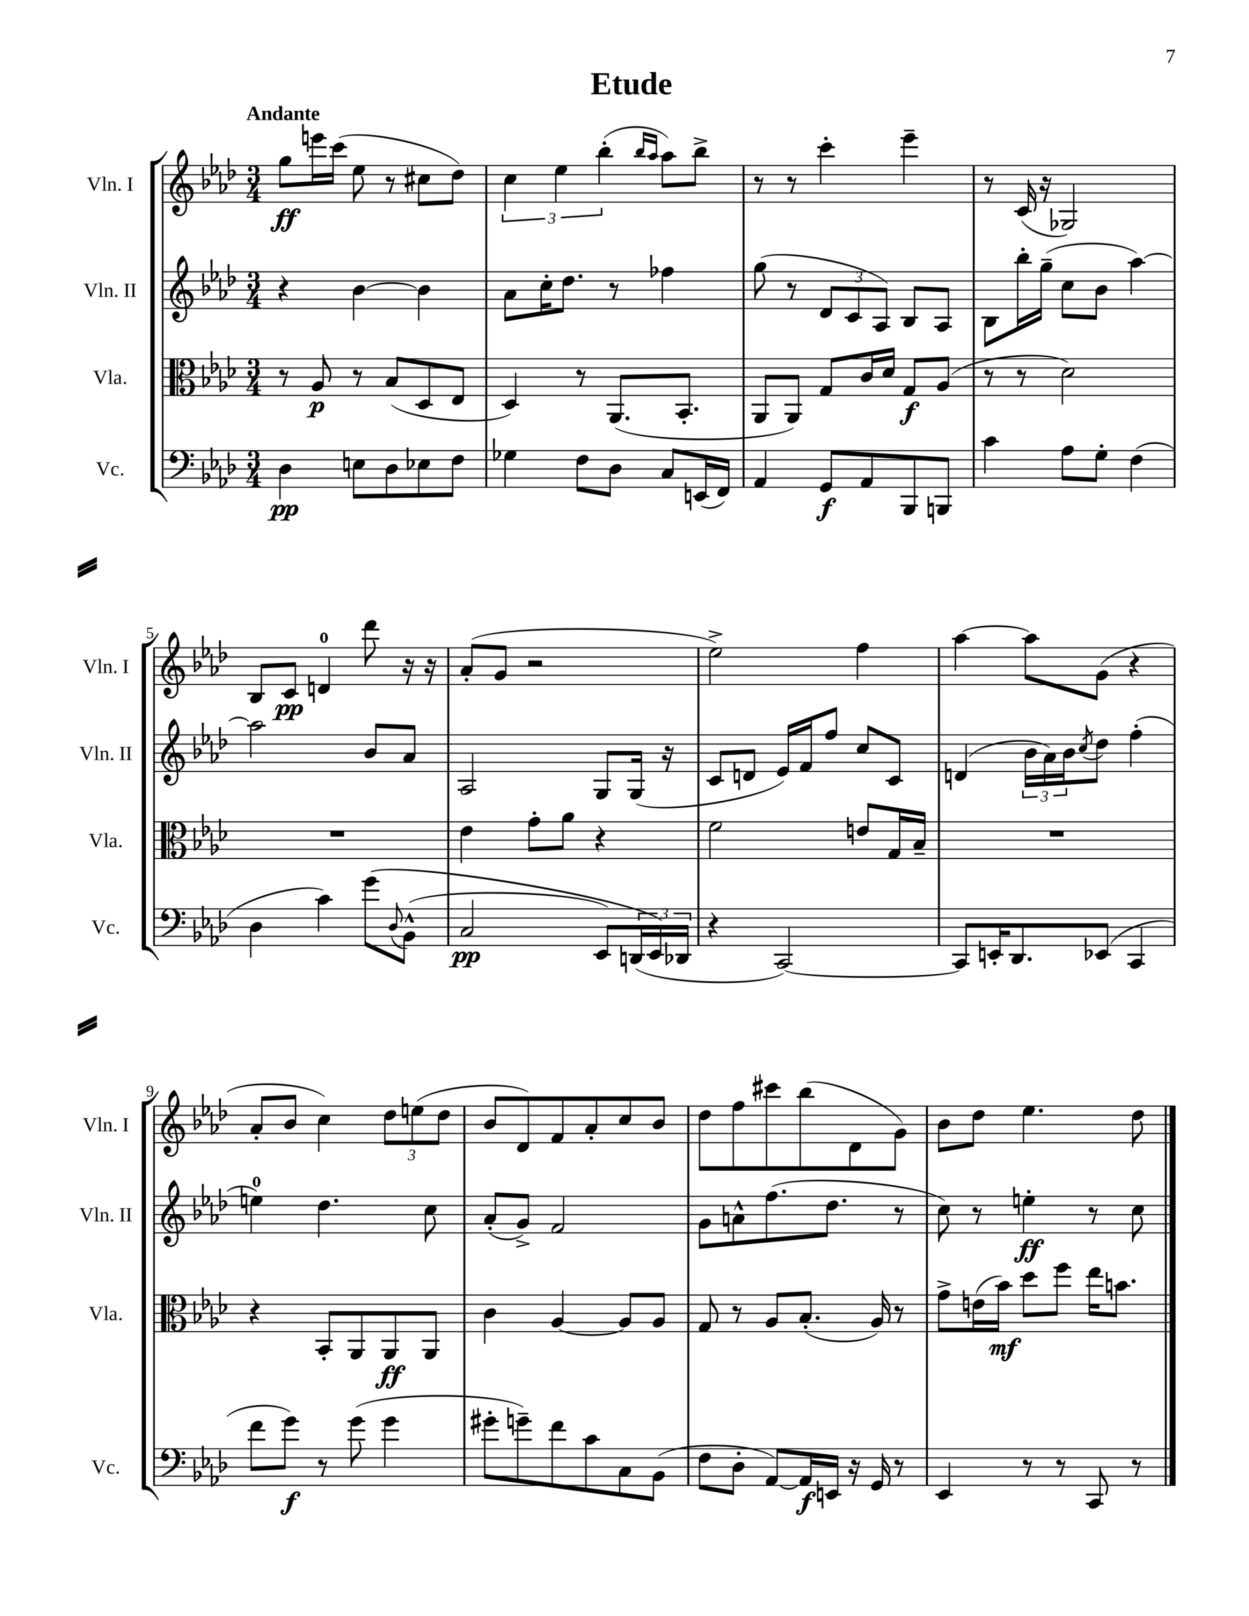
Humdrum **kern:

**kern	**dynam	**kern	**dynam	**kern	**dynam	**kern	**dynam
*part4	*part4	*part3	*part3	*part2	*part2	*part1	*part1
*staff4	*staff4	*staff3	*staff3	*staff2	*staff2	*staff1	*staff1
*I"Vc.	*	*I"Vla.	*	*I"Vln. II	*	*I"Vln. I	*
*I'Vc.	*	*I'Vla.	*	*I'Vln. II	*	*I'Vln. I	*
*clefF4	*	*clefC3	*	*clefG2	*	*clefG2	*
*k[b-e-a-d-]	*	*k[b-e-a-d-]	*	*k[b-e-a-d-]	*	*k[b-e-a-d-]	*
*M3/4	*	*M3/4	*	*M3/4	*	*M3/4	*
=1	=1	=1	=1	=1	=1	=1	=1
!	!	!	!	!	!	!LO:TX:a:B:t=Andante	!
4D-\	pp	8r	.	4r	.	8gg\L	ff
.	.	8A-/	p	.	.	16eeen\L	.
.	.	.	.	.	.	(16ccc\JJ	.
8En\L	.	8r	.	[4b-\	.	8ee-\	.
8D-\	.	(8B-/L	.	.	.	8r	.
8E-X\	.	8D-/	.	4b-\]	.	8cc#X\L	.
8F\J	.	8E-/J	.	.	.	8dd-\J)	.
=2	=2	=2	=2	=2	=2	=2	=2
4G-X\	.	4D-/)	.	8a-\L	.	6cc\	.
.	.	.	.	16cc'\K	.	.	.
.	.	.	.	.	.	6ee-\	.
.	.	.	.	8.dd-\J	.	.	.
8F\L	.	8r	.	.	.	.	.
.	.	.	.	.	.	(6bb-'\	.
8D-\J	.	(8.AA-/L	.	8r	.	.	.
.	.	.	.	.	.	16qqbb-/LL	.
.	.	.	.	.	.	16qqaa-/JJ	.
8C/L	.	.	.	4ff-X\	.	8aa-\L)	.
.	.	8.BB-'/J	.	.	.	.	.
(16EEn/L	.	.	.	.	.	8bb-^\J	.
16FF/JJ)	.	.	.	.	.	.	.
=3	=3	=3	=3	=3	=3	=3	=3
4AA-/	.	8AA-/L	.	(8gg\	.	8r	.
.	.	8AA-/J)	.	8r	.	8r	.
8GG/L	f	8G/L	.	12d-/L	.	4ccc'\	.
.	.	.	.	12c/	.	.	.
8AA-/	.	16c/L	.	.	.	.	.
.	.	.	.	12A-/J)	.	.	.
.	.	16d-/JJ	.	.	.	.	.
8BBB-/	.	8G/L	f	8B-/L	.	4eee-~\	.
8BBBn/J	.	(8A-/J	.	8A-/J	.	.	.
=4	=4	=4	=4	=4	=4	=4	=4
4c\	.	8r	.	8B-\L	.	8r	.
.	.	8r	.	16bb-'\L	.	(16c/	.
.	.	.	.	(16gg~\JJ	.	16r	.
8A-\L	.	2d-\)	.	8cc\L	.	2G-X/)	.
8G'\J	.	.	.	8b-\J	.	.	.
(4F\	.	.	.	[4aa-\)	.	.	.
!!LO:LB:g=z
=5	=5	=5	=5	=5	=5	=5	=5
4D-\	.	2.r	.	2aa-\]	.	8B-/L	.
.	.	.	.	.	.	8c/J	pp
4c\)	.	.	.	.	.	4dn/	.
(8g\L	.	.	.	8b-/L	.	8ddd-\	.
8qqD-/	.	.	.	.	.	.	.
(8BB-^^\J	.	.	.	8a-/J	.	16r	.
.	.	.	.	.	.	16r	.
=6	=6	=6	=6	=6	=6	=6	=6
2C/	pp	4e-\	.	2A-/	.	(8a-'/L	.
.	.	.	.	.	.	8g/J	.
.	.	8g'\L	.	.	.	2r	.
.	.	8a-\J	.	.	.	.	.
8EE-/L)	.	4r	.	8G/L	.	.	.
(24DDn/L	.	.	.	(16G/Jk	.	.	.
24EE-/)	.	.	.	.	.	.	.
.	.	.	.	16r	.	.	.
24DD-X/JJ	.	.	.	.	.	.	.
=7	=7	=7	=7	=7	=7	=7	=7
4r	.	2f\	.	8c/L	.	2ee-^\)	.
.	.	.	.	8dn/J	.	.	.
[2CC/)	.	.	.	16e-/LL)	.	.	.
.	.	.	.	16f/J	.	.	.
.	.	.	.	8ff/J	.	.	.
.	.	8en/L	.	8cc/L	.	4ff\	.
.	.	16G/L	.	8c/J	.	.	.
.	.	16B-~/JJ	.	.	.	.	.
=8	=8	=8	=8	=8	=8	=8	=8
8CC/L]	.	2.r	.	(4dn/	.	[4aa-\	.
16EEn'/K	.	.	.	.	.	.	.
8.DD-/	.	.	.	.	.	.	.
.	.	.	.	24b-\LL	.	8aa-\L]	.
.	.	.	.	24a-\)	.	.	.
.	.	.	.	24b-\J	.	.	.
.	.	.	.	8qcc/	.	.	.
(8EE-X/J	.	.	.	8dd-\J	.	(8g\J	.
4CC/	.	.	.	(4ff'\	.	4r	.
!!LO:LB:g=z
=9	=9	=9	=9	=9	=9	=9	=9
8f\L	.	4r	.	4een\)	.	8a-'/L	.
8g\J)	f	.	.	.	.	8b-/J	.
8r	.	8BB-'/L	.	4.dd-\	.	4cc\)	.
(8g\	.	8AA-/	.	.	.	.	.
4g\	.	8AA-/	ff	.	.	12dd-\L	.
.	.	.	.	.	.	(12een\	.
.	.	8AA-/J	.	8cc\	.	.	.
.	.	.	.	.	.	12dd-\J	.
=10	=10	=10	=10	=10	=10	=10	=10
8g#X'\L	.	4c\	.	(8a-'/L	.	8b-/L	.
8gn~\)	.	.	.	8g^/J)	.	8d-/)	.
8f\	.	[4A-/	.	2f/	.	8f/	.
8c\	.	.	.	.	.	8a-'/	.
8C\	.	8A-/L]	.	.	.	8cc/	.
(8BB-\J	.	8A-/J	.	.	.	8b-/J	.
=11	=11	=11	=11	=11	=11	=11	=11
8F\L	.	8G/	.	8g\L	.	8dd-\L	.
8D-'\J	.	8r	.	8an^^\	.	8ff\	.
[8AA-/L)	.	8A-/L	.	(8.ff\	.	8ccc#X\	.
16AA-/L]	f	(8.B-'/J	.	.	.	(8bb-\	.
16EEn/JJ	.	.	.	8.dd-\J	.	.	.
16r	.	.	.	.	.	8d-\	.
16GG/	.	16A-/)	.	.	.	.	.
8r	.	8r	.	8r	.	8g\J)	.
=12	=12	=12	=12	=12	=12	=12	=12
4EE-/	.	8g^\L	.	8cc\)	.	8b-\L	.
.	.	(16en\L	.	8r	.	8dd-\J	.
.	.	16b-\JJ)	mf	.	.	.	.
8r	.	8dd-\L	.	4een'\	ff	4.ee-\	.
8r	.	8ff\J	.	.	.	.	.
8CC/	.	16ee-\KL	.	8r	.	.	.
.	.	8.bn\J	.	.	.	.	.
8r	.	.	.	8cc\	.	8dd-\	.
==	==	==	==	==	==	==	==
*-	*-	*-	*-	*-	*-	*-	*-
